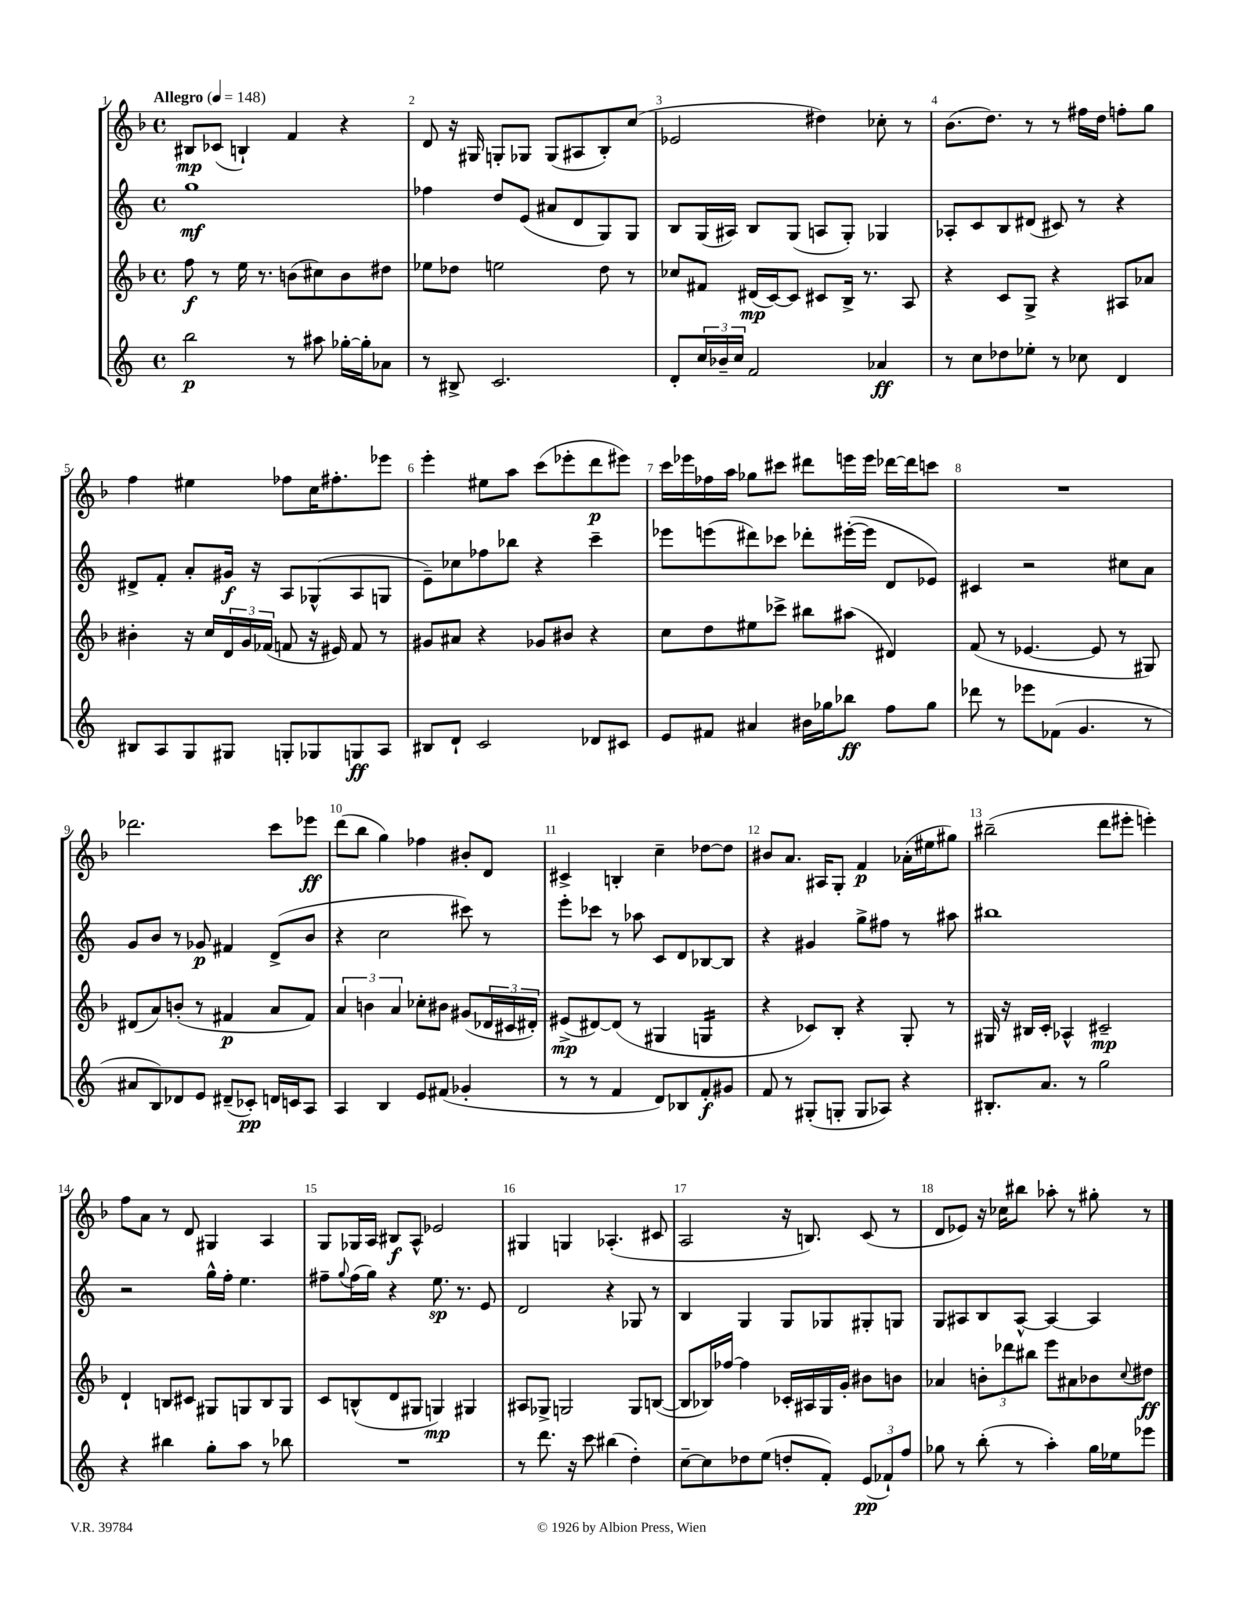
<<
\new StaffGroup <<
\new Staff = "s0" {
    \clef treble \key f \major \defaultTimeSignature \time 4/4 \tempo "Allegro" 4 = 148
    bis8\mp ces'8( b4-!) f'4 r4 |
    d'8 r16 gis16 g8-. ges8 ges8( ais8 bes8-.) c''8( |
    ees'2 dis''4) ces''8-. r8 |
    bes'8.( d''8.) r8 r8 fis''16 d''16 f''8-. g''8 |
    f''4 eis''4 fes''8 c''16 fis''8.-. ees'''8 |
    e'''4-. eis''8 a''8 c'''8( ees'''8-. d'''8\p eis'''8) |
    c'''16 ees'''16 fes''16 a''16 ges''8 cis'''8 dis'''8 e'''16 e'''16 des'''16~ des'''16 c'''8 |
    R1 |
    des'''2. c'''8 ees'''8\ff |
    d'''8( bes''8 g''4) fes''4 bis'8-. d'8 |
    cis'4-> b4-. c''4-- des''8~ des''8 |
    bis'8 a'8. ais16 g8-. f'4\p aes'16-.( eis''16 gis''8) |
    bis''2--( d'''8 eis'''8-. e'''4-.) |
    f''8 a'8 r8 d'8 gis4 a4 |
    g8 ges16 a16 bis8\f a8-^ ees'2 |
    gis4 g4 aes4.-.( cis'8 |
    a2 r16 b8.) c'8( r8 |
    d'8 ees'8) r16 ces''16 bis''8 aes''8-. r8 gis''8-. r8 \bar "|." |
}
\new Staff = "s1" {
    \clef treble \key c \major \defaultTimeSignature \time 4/4
    g''1\mf |
    fes''4 d''8 e'8( ais'8 d'8 g8) g8 |
    b8 g16( ais16) b8 g8( a8 g8-.) ges4 |
    aes8-. c'8 b8 dis'8( cis'8) r8 r4 |
    dis'8-> f'8-. a'8-. gis'16\f r16 a8 ges8-^( a8 g8 |
    e'8--) ces''8 fes''8 bes''8 r4 c'''4-- |
    ees'''8 e'''8( dis'''8) ces'''8 des'''8-. eis'''16~-.( eis'''16 d'8 ees'8) |
    cis'4 r2 cis''8 a'8 |
    g'8 b'8 r8 ges'8\p fis'4 d'8->( b'8 |
    r4 c''2 cis'''8) r8 |
    e'''8-. ces'''8 r8 aes''8 c'8 d'8 bes8~ bes8 |
    r4 gis'4 g''8-> fis''8 r8 ais''8 |
    bis''1 |
    r2 g''16-^ f''16-. e''4. |
    fis''8-- \appoggiatura { g''8 } fis''16( g''16) r4 e''8.\sp r8. e'8 |
    d'2 r4 ges8 r8 |
    b4 g4 g8 ges8 gis8-. g8 |
    g8 ais8 b8 ais8~-^ ais4~ ais4 \bar "|." |
}
\new Staff = "s2" {
    \clef treble \key f \major \defaultTimeSignature \time 4/4
    f''8\f r8 e''16 r8. b'8( cis''8) b'8 dis''8 |
    ees''8 des''8 e''2 des''8 r8 |
    ces''8 fis'8 dis'16\mp( c'16~) c'8 cis'8 bes16-> r8. a8 |
    r4 c'8 g8-> r4 ais8 aes'8 |
    bis'4-. r16 c''16 \tuplet 3/2 { d'16 g'16 fes'16( } f'8 r16 eis'16) f'8 r8 |
    gis'8 ais'8 r4 ges'8 bis'8 r4 |
    c''8 d''8 eis''8 ces'''8-> bis''8 ais''8( dis'4) |
    f'8( r8 ees'4.~ ees'8 r8 gis8) |
    dis'8( a'8) b'8-.( r8 fis'4\p a'8 fis'8) |
    \tuplet 3/2 { a'4 b'4 a'4 } ces''8-. bis'8 gis'8( \tuplet 3/2 { des'16 cis'16 dis'16-.) } |
    eis'8->\mp( dis'8~) dis'8( r8 gis4 g4:16 |
    r4 ces'8) bes8-. r4 g8-. r8 |
    gis16 r16 bis16 c'16-. aes4-^ cis'2--\mp |
    d'4-! b8 cis'8 gis8 g8 b8 g8 |
    c'8 b8-^( d'8 gis8 g4\mp) gis4 |
    ais8 ges8-> g2 g8 b8~( |
    b8 bes16) fes''16~ fes''4 ces'16-. ais16 g16 g'16-. bis'8 b'8 |
    aes'4 \tuplet 3/2 { b'8-. des'''8 bis''8 } e'''8 ais'8 bes'8 \appoggiatura { c''8 } dis''8\ff \bar "|." |
}
\new Staff = "s3" {
    \clef treble \key c \major \defaultTimeSignature \time 4/4
    b''2\p r8 ais''8 ges''16~-. ges''16-. aes'8 |
    r8 bis8-> c'2. |
    d'8-. \tuplet 3/2 { c''16 bes'16-- c''16 } f'2 aes'4\ff |
    r8 c''8 des''8 ees''8-. r8 ces''8 d'4 |
    bis8 a8 g8 gis8 g8-. ges8 g8\ff a8 |
    bis8 d'8-! c'2 des'8 cis'8 |
    e'8 fis'8 ais'4 bis'16 ges''16 bes''8\ff f''8 ges''8 |
    des'''8 r8 ees'''8 fes'8( g'4. r8 |
    ais'8 b8) des'8 e'8 dis'8--( ces'8-.\pp) d'16 c'16 a8 |
    a4 b4 e'8 fis'8( ges'4-. |
    r8 r8 f'4 d'8) bes8 f'8-.\f gis'8 |
    f'8 r8 gis8-.( g8-. g8 aes8) r4 |
    bis8.-. a'8. r8 g''2 |
    r4 bis''4 g''8-. a''8 r8 bes''8 |
    R1 |
    r8 d'''8. r16 c'''8 bis''4( d''4-.) |
    c''8~-- c''8 des''8 e''8( d''8-. f'8-.) \tuplet 3/2 { e'8\pp( fes'8-!) f''8 } |
    ges''8 r8 b''8-.( r8 a''4-.) ges''16 ees''16 ees'''8 \bar "|." |
}
>>
>>
\layout { \context { \Score \override BarNumber.break-visibility = ##(#f #t #t) barNumberVisibility = #all-bar-numbers-visible } }
